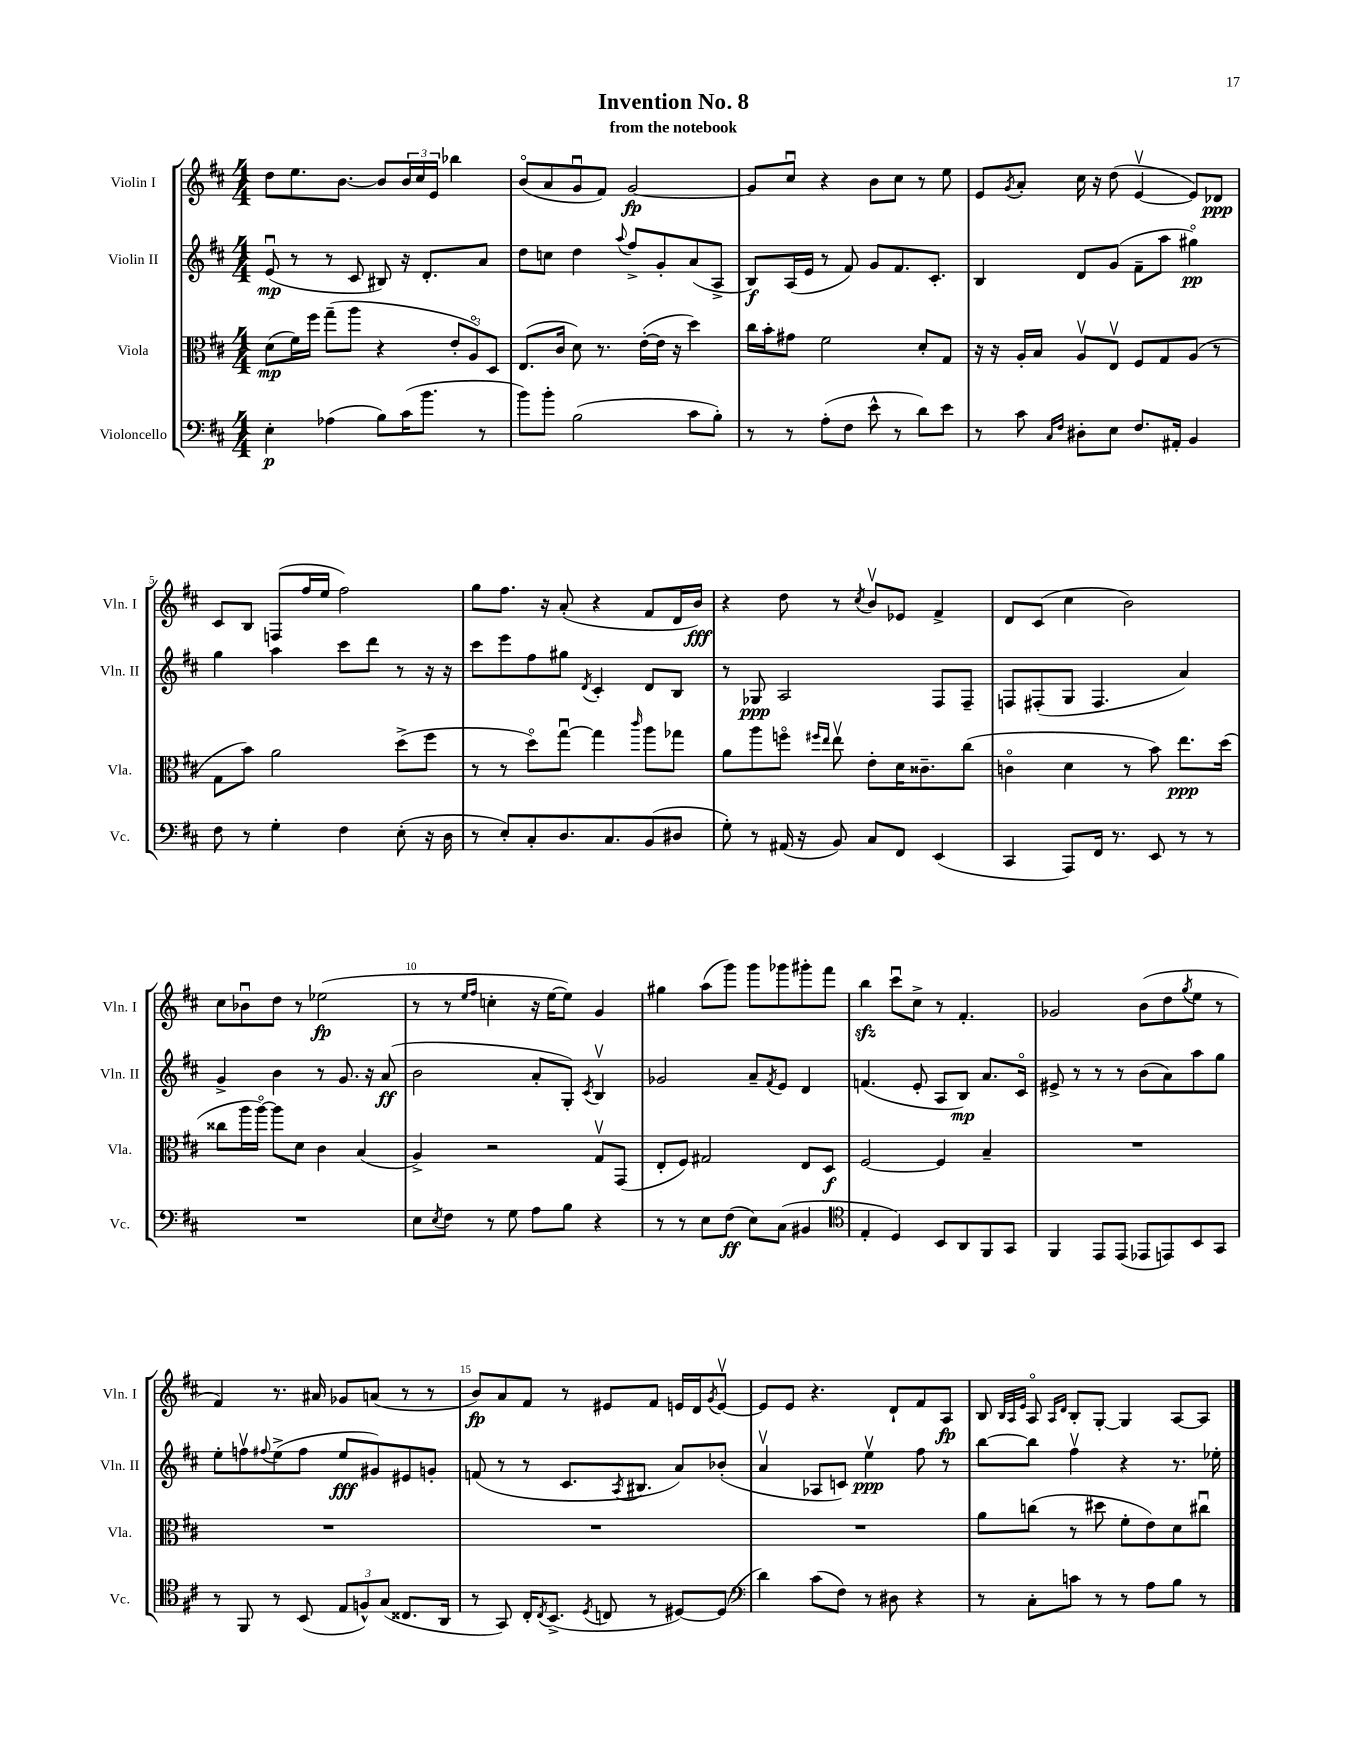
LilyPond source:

\header { title = "Invention No. 8" subtitle = "from the notebook" }
<<
\new StaffGroup <<
\new Staff = "s0" \with { instrumentName = "Violin I" shortInstrumentName = "Vln. I" } {
    \clef treble \key d \major \numericTimeSignature \time 4/4
    d''8 e''8. b'8.~ b'8 \tuplet 3/2 { b'16 cis''16 e'16 } bes''4 |
    b'8\flageolet( a'8 g'8\downbow fis'8) g'2~\fp |
    g'8 cis''8\downbow r4 b'8 cis''8 r8 e''8 |
    e'8 \acciaccatura { g'8 } a'8-. cis''16 r16 d''8( e'4~\upbow e'8) des'8\ppp |
    cis'8 b8 f8( fis''16 e''16 fis''2) |
    g''8 fis''8. r16 a'8-.( r4 fis'8 d'16 b'16\fff) |
    r4 d''8 r8 \acciaccatura { cis''8 } b'8\upbow ees'8 fis'4-> |
    d'8 cis'8( cis''4 b'2) |
    cis''8 bes'8\downbow d''8 r8 ees''2\fp( |
    r8 r8 \grace { e''16 fis''16 } c''4-. r16 e''16~ e''8) g'4 |
    gis''4 a''8( g'''8) g'''8 ges'''8 gis'''8-. fis'''8 |
    b''4\sfz cis'''8\downbow cis''8-> r8 fis'4.-. |
    ges'2 b'8( d''8 \acciaccatura { g''8 } e''8 r8 |
    fis'4) r8. ais'16 ges'8 a'8( r8 r8 |
    b'8\fp) a'8 fis'8 r8 eis'8 fis'8 e'16 d'16 \acciaccatura { g'8 } e'8~\upbow |
    e'8 e'8 r4. d'8-! fis'8 a8\fp |
    b8 \grace { b32 a32 e'32 } a8\flageolet \grace { a16 d'16 } b8-. g8~-. g4 a8~ a8 \bar "|." |
}
\new Staff = "s1" \with { instrumentName = "Violin II" shortInstrumentName = "Vln. II" } {
    \clef treble \key d \major \numericTimeSignature \time 4/4
    e'8\downbow\mp( r8 r8 cis'8 bis8) r16 d'8.-. a'8 |
    d''8 c''8 d''4 \appoggiatura { a''8 } fis''8-> g'8-. a'8( a8-> |
    b8\f) a16( e'16 r8 fis'8) g'8 fis'8. cis'8.-. |
    b4 d'8 g'8( fis'8-- a''8 gis''4\flageolet\pp) |
    g''4 a''4 cis'''8 d'''8 r8 r16 r16 |
    cis'''8 e'''8 fis''8 gis''8 \acciaccatura { d'8 } cis'4-. d'8 b8 |
    r8 ges8\ppp a2 fis8 fis8-- |
    f8 fis8-.( g8 fis4. a'4) |
    g'4-> b'4 r8 g'8. r16 a'8\ff( |
    b'2 a'8-. g8-.) \acciaccatura { cis'8 } b4\upbow |
    ges'2 a'8-- \acciaccatura { fis'8 } e'8 d'4 |
    f'4.( e'8-. a8 b8\mp) a'8. cis'16\flageolet |
    eis'8-> r8 r8 r8 b'8( a'8) a''8 g''8 |
    e''8-. f''8\upbow \appoggiatura { fis''8 } e''8->( fis''8 e''8\fff gis'8) eis'8 g'8-. |
    f'8( r8 r8 cis'8. \acciaccatura { a8 } bis8. a'8) bes'8-.( |
    a'4\upbow aes8 c'8) e''4\upbow\ppp fis''8 r8 |
    b''8~ b''8 fis''4\upbow r4 r8. ees''16-. \bar "|." |
}
\new Staff = "s2" \with { instrumentName = "Viola" shortInstrumentName = "Vla." } {
    \clef alto \key d \major \numericTimeSignature \time 4/4
    d'8\mp( fis'16) fis''16 g''8--( a''8 r4 \tuplet 3/2 { e'8-. a8\flageolet) d8 } |
    e8.( cis'16 d'8) r8. e'16~-.( e'16 r16 d''4) |
    cis''16 b'16-. gis'8 fis'2 d'8-. g8 |
    r16 r16 a16-. b16 a8\upbow e8\upbow fis8 g8 a8( r8 |
    g8 b'8) a'2 d''8->( fis''8 |
    r8 r8 d''8\flageolet) g''8~\downbow g''4 \grace { cis'''16 } a''8 ges''8 |
    a'8 a''8 f''8\flageolet \grace { fis''16 e''16 } e''8\upbow e'8-. d'16 cisis'8.-- cis''8( |
    c'4\flageolet d'4 r8 b'8) e''8.\ppp d''16( |
    cisis''8 a''16 a''16~\flageolet) a''8 d'8 cis'4 b4( |
    a4->) r2 g8\upbow g,8( |
    e8-. fis8) gis2 e8 d8\f |
    fis2~ fis4 b4-- |
    R1 |
    R1 |
    R1 |
    R1 |
    a'8 c''8( r8 dis''8 fis'8-. e'8) d'8 cis''8\downbow \bar "|." |
}
\new Staff = "s3" \with { instrumentName = "Violoncello" shortInstrumentName = "Vc." } {
    \clef bass \key d \major \numericTimeSignature \time 4/4
    e4-.\p aes4( b8) cis'16( b'8. r8 |
    b'8) b'8-. b2( cis'8 b8-.) |
    r8 r8 a8-.( fis8 e'8-^ r8 d'8) e'8 |
    r8 cis'8 \grace { cis16 fis16 } dis8-. e8 fis8. ais,16-. b,4 |
    fis8 r8 g4-. fis4 e8-.( r16 d16 |
    r8 e8-.) cis8-. d8. cis8. b,8( dis8 |
    g8-.) r8 ais,16( r16 b,8) cis8 fis,8 e,4( |
    cis,4 a,,8) fis,16 r8. e,8 r8 r8 |
    R1 |
    e8 \acciaccatura { e8 } fis8 r8 g8 a8 b8 r4 |
    r8 r8 e8 fis8\ff( e8) cis8( bis,4 |
    \clef tenor e4-. d4) b,8 a,8 fis,8 g,8 |
    fis,4 e,8 e,8( ees,8 e,8) b,8 g,8 |
    r8 fis,8 r8 b,8( \tuplet 3/2 { e8 f8-^) g8( } cisis8. a,16 |
    r8 g,8) cis16-. \acciaccatura { cis8 } b,8.->( \acciaccatura { d8 } c8 r8 dis8~) dis8( |
    \clef bass d'4) cis'8( fis8) r8 dis8 r4 |
    r8 cis8-. c'8 r8 r8 a8 b8 r8 \bar "|." |
}
>>
>>
\layout { \context { \Score \override BarNumber.break-visibility = ##(#f #t #t) barNumberVisibility = #(every-nth-bar-number-visible 5) } }
